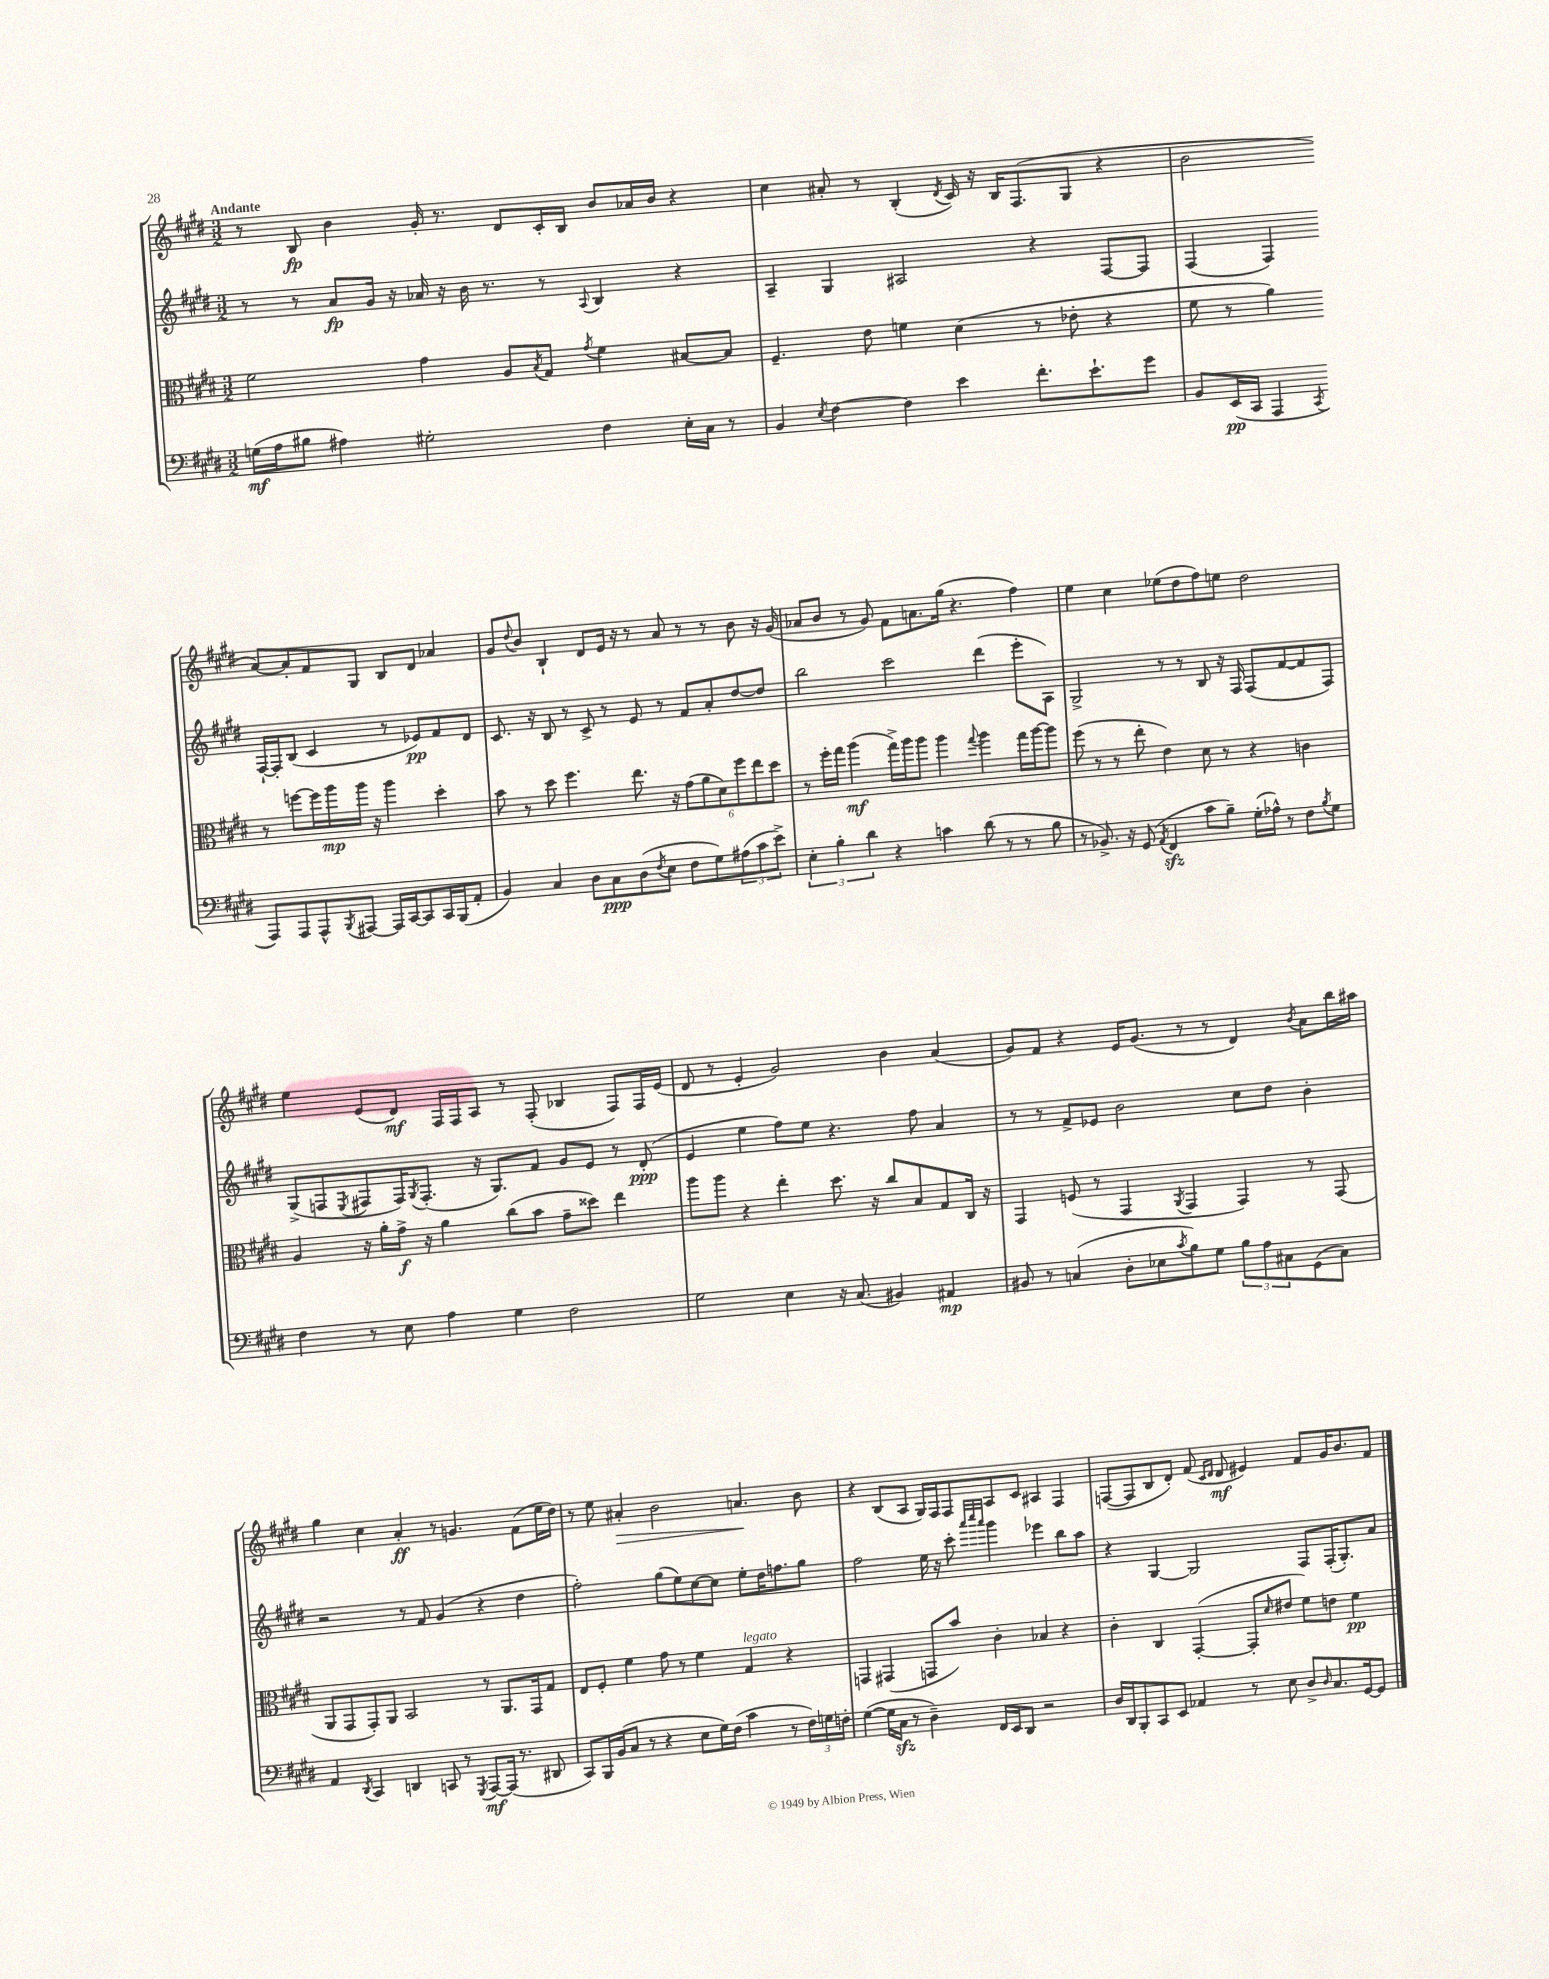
<<
\new StaffGroup <<
\new Staff = "s0" {
    \clef treble \key e \major \numericTimeSignature \time 3/2 \tempo "Andante"
    r8 b8\fp b'4 gis'16-. r8. dis'8 cis'16-. b16 b'8 aes'16 b'16 r4 |
    cis''4 ais'8-. r8 b4-.( \acciaccatura { dis'8 } cis'16) r16 b16 fis8.( gis8 r4 |
    b'2 a'8~) a'8-. fis'8 gis8 b8 dis'8 aes'4 |
    gis'8 \appoggiatura { dis''8 } b'8 b4-! dis'8 e'16 r16 r8 a'8 r8 r8 b'8 r16 gis'16( |
    aes'8 b'8 r8 gis'8) fis'8 a'8. gis''16( r4. fis''4) |
    e''4 cis''4 ees''8( dis''8 fis''8) e''8 dis''2 |
    e''4 e'8( dis'8\mf) fis16 fis16 a8 r8 fis8-.( bes4 fis8) fis16 e'16( |
    dis'8 r8 e'4-. gis'2) b'4 a'4( |
    gis'8) fis'8 r4 e'16 gis'8.( r8 r8 dis'4) \acciaccatura { b'8 } a'8 b''16 ais''16 |
    gis''4 cis''4 a'4-.\ff r8 g'4. fis'8( e''16 dis''16) |
    r8 e''8 ais'4-.\> b'2 a'4.\! b'8 |
    r4 b8( a8 gis16) fis16 fis8 a8 cis'8 ais4 fis4 |
    f8~( f8 b8 dis'8-.) fis'8( \grace { cis'16 dis'16 } dis'8\mf eis'4) fis'8 gis'16 b'8. fis'8 \bar "|." |
}
\new Staff = "s1" {
    \clef treble \key e \major \numericTimeSignature \time 3/2
    r8 r8 a'8\fp gis'16 r16 aes'16 r16 b'16 r8. r8 \appoggiatura { a8 } b4 r4 |
    a4-- gis4 ais2 r4 fis8~ fis8 |
    fis4( fis4) fis16~-! fis16-. b8( cis'4 r8 ees'8\pp) fis'8 dis'8 |
    cis'8. r16 b8 r8 cis'8-> r8 e'8 r8 fis'8 a'8-. dis''8~ dis''8 |
    b''2 cis'''2 dis'''4( e'''8-. a8) |
    gis2-> r8 r8 b8 r16 fis16 fis8( fis'8~ fis'8 fis8) |
    gis8->( f8 \acciaccatura { e8 } fis8 fis16) \acciaccatura { gis8 } fis8.-.( r16 gis8.) fis'8 gis'8 e'8 r8 dis'8-.\ppp( |
    e'4 e''4 fis''8) e''8 r4. fis''8 a'4 |
    r8 r8 fis'8-> ees'8 b'2 cis''8 dis''8 b'4-. |
    r2 r8 fis'8 gis'4( r4 dis''4 |
    fis''2-.) gis''8( e''8) cis''8~ cis''8 e''8-. dis''16 f''8. gis''8 |
    fis''2 e''16 r16 cis'''8-. \grace { a'''32 cis''''32 a'''32 } gis'''4 ees'''4 b''8 a''8 |
    r4 gis4~ gis2 fis8 fis16-.( gis8.-.) a'8 \bar "|." |
}
\new Staff = "s2" {
    \clef alto \key e \major \numericTimeSignature \time 3/2
    fis'2 gis'4 a8 \acciaccatura { b8 } gis8 \acciaccatura { gis'8 } fis'4 bis8~ bis8 |
    fis4.-- e'8 f'4 dis'4( r8 ees'8-. r4 |
    fis'8 r8 a'4) r8 f''8~ f''16 a''16\mp a''16 r16 a''4 dis''4-. |
    b'8 r8 dis''8 fis''4. e''8. r16 \tuplet 6/4 { gis'8( a'8 dis'8) fis''8 e''8 dis''8 } |
    r8 fis''16-. gis''16 a''4\mf( gis''16->) a''16 a''8 a''4 \appoggiatura { gis''8 } a''4 gis''16 a''16~ a''8 |
    fis''8( r8 r8 e''8-. e'4) dis'8 r8 r4 c'4 |
    a4 r16 a'16-. gis'16->\f r16 a'4 cis''8( b'8 gis'8-- disis''8) e''4 |
    a''8 a''8 r4 e''4-. dis''8. r16 cis''8 b8 gis8 cis16 r16 |
    gis,4 f8( r8 gis,4 \acciaccatura { a,8 } gis,4 gis,4) r8 gis,8( |
    a,8 gis,8 gis,8-.) a,8 b,2 r8 a,8. gis,16 gis8 |
    e8 fis8-. fis'4 gis'8 r8 fis'4 gis4^\markup { \italic "legato" } r4 |
    g,4 gis,4( g,8 b'8) cis'4-. bes4 r4 |
    cis'4-. cis4 gis,4~-.( gis,8-. \grace { dis'16 } eis'8 fis'8) e'8 fis'4\pp \bar "|." |
}
\new Staff = "s3" {
    \clef bass \key e \major \numericTimeSignature \time 3/2
    g16\mf( a16 bis8 ais4) gis2-. fis4 e16-. cis16 r8 |
    b,4 \acciaccatura { e8 } fis4~ fis4 e'4 fis'8.-. e'8.-! gis'8 |
    b,8 e,16\pp( cis,16 a,,4 \acciaccatura { cis,8 } a,,8) a,,8 a,,8-^ \acciaccatura { b,,8 } ais,,8~ ais,,16 cis,16~ cis,8 cis,16 b,,16( a,8-. |
    b,4) cis4 dis8 cis8\ppp dis8( \acciaccatura { fis8 } e8 fis8 gis8) \tuplet 3/2 { ais8( cis'8 e'8->) } |
    \tuplet 3/2 { e4-. b4-. dis'4 } r4 c'4 dis'8( r8 r8 b8 |
    r8 bes,8.->) r16 gis,8( \acciaccatura { a,8 } fis,4\sfz cis'8 b8--) gis16-.( aes16-^) r8 fis8 \acciaccatura { b8 } gis8 |
    fis4 r8 e8 a4 gis4 fis2 |
    gis2 e4 r16 cis8.( bis,4) ais,4\mp |
    bis,8 r8 c4( dis8-. ees8 \acciaccatura { cis'8 } b8) gis8 \tuplet 3/2 { b8 a8 cis8 } gis,8( cis8) |
    a,4 \acciaccatura { dis,8 } cis,4 d,4 c,8 r8 \acciaccatura { gis,,8 } a,,8~\mf a,,16( r8. dis,8 |
    cis,8) b,,16 b,16( cis8 r8 r4 e8 gis16) fis16( cis'4 r8 \tuplet 3/2 { fis16) g16 f16-. } |
    gis4~( gis16 cis16\sfz r8 dis4--) fis,16 e,16 dis,8 r2 |
    dis16 dis,16 b,,8-. cis,8 e,8 aes,4 r8 e8 dis8-> \grace { dis16 } cis8. gis,16~ gis,8 \bar "|." |
}
>>
>>
\layout { \context { \Score \remove "Bar_number_engraver" } }
